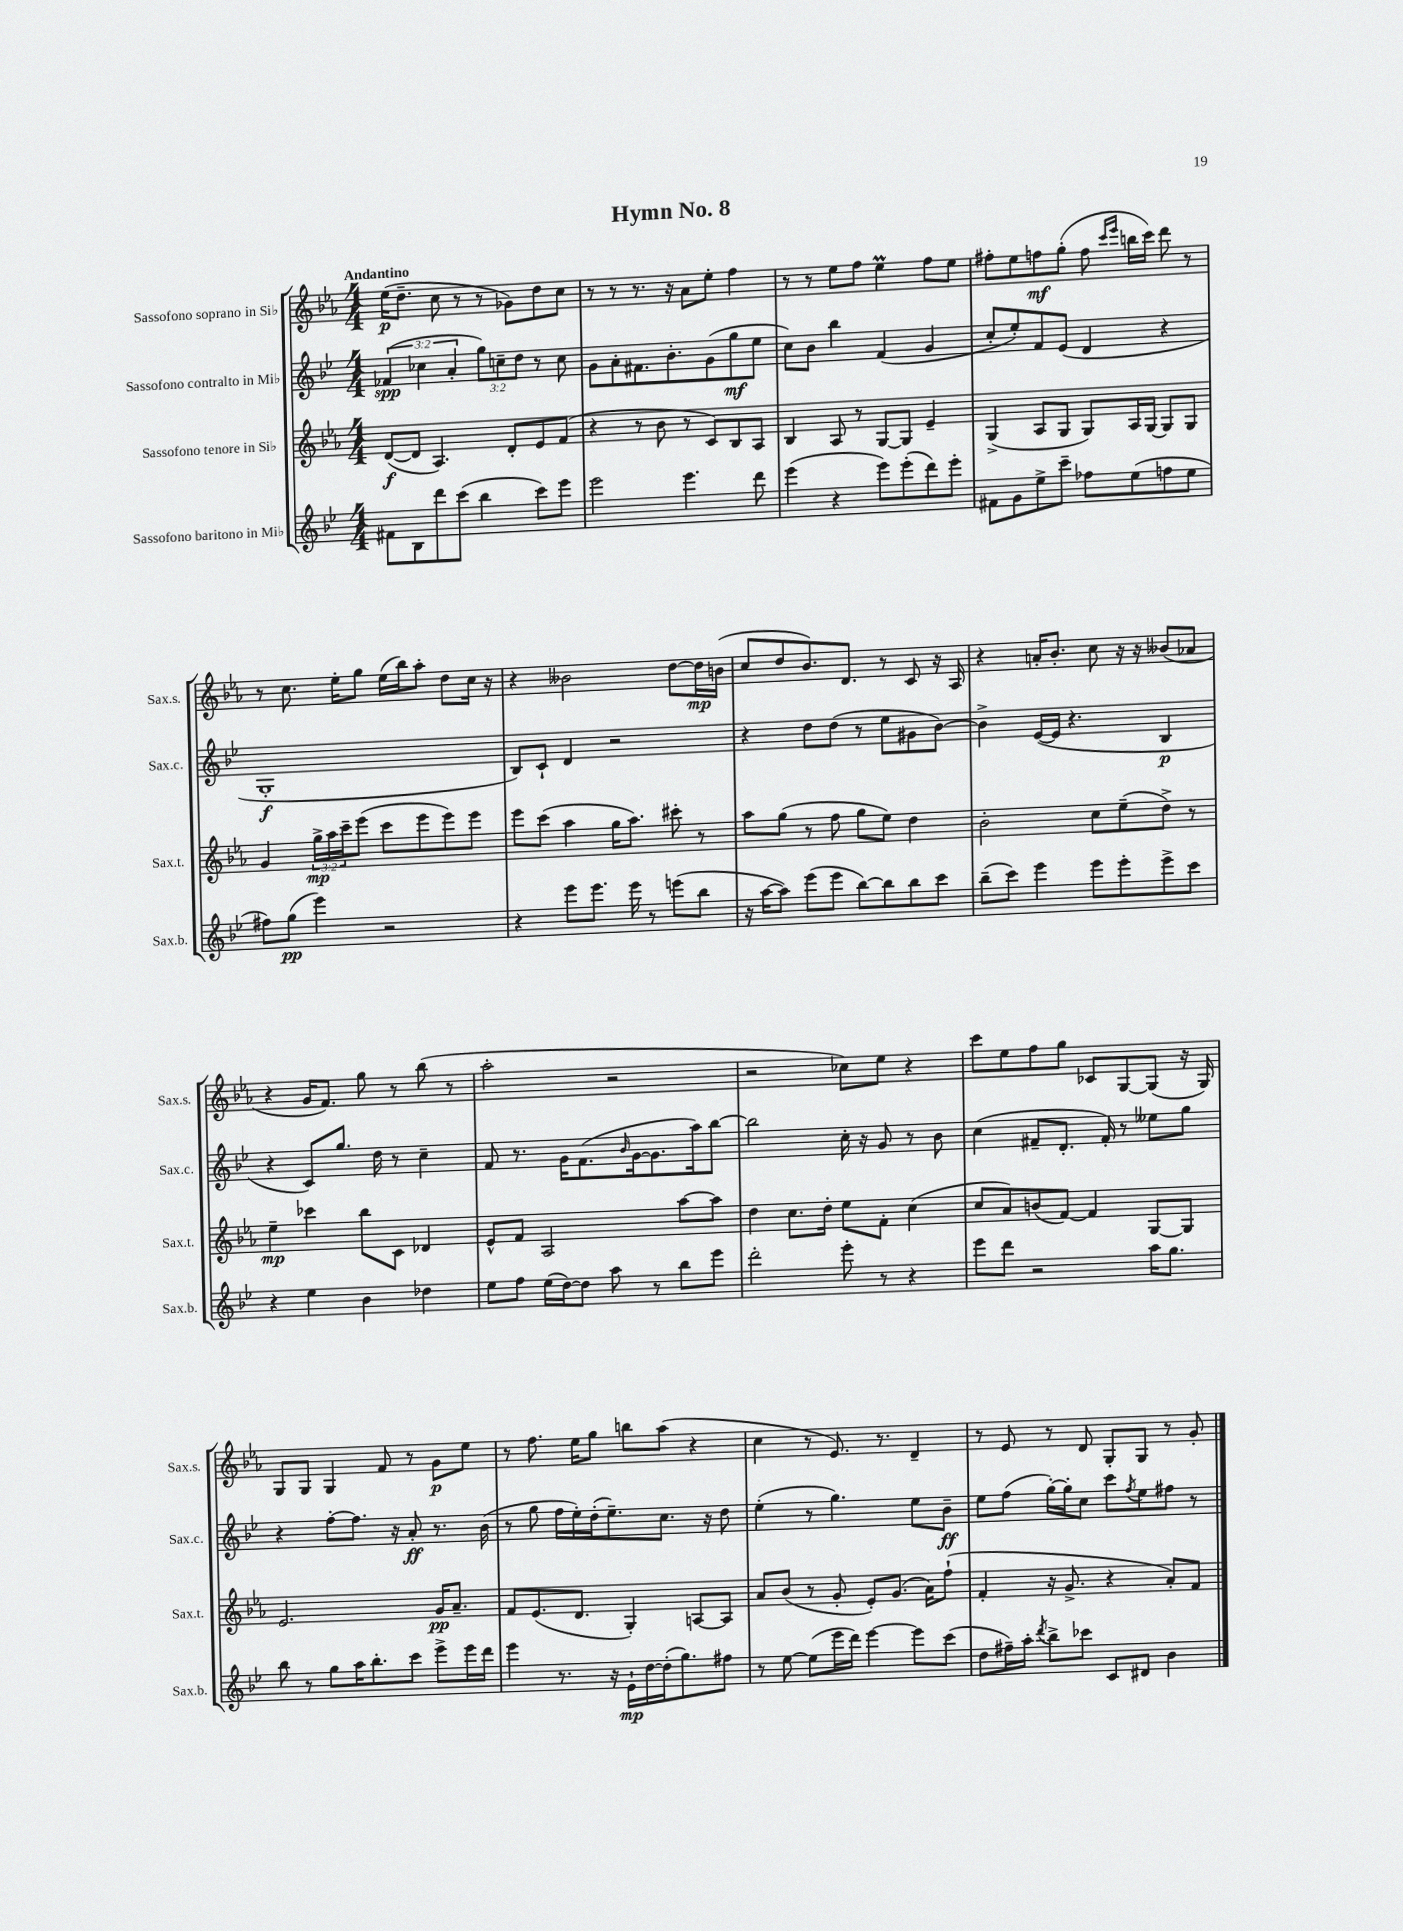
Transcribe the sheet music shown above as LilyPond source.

\header { title = "Hymn No. 8" }
<<
\new StaffGroup <<
\new Staff = "s0" \with { instrumentName = "Sassofono soprano in Sib" shortInstrumentName = "Sax.s." } {
    \clef treble \key ees \major \numericTimeSignature \time 4/4 \tempo "Andantino"
    ees''16\p( d''8.-- c''8 r8 r8 ges'8) d''8 c''8 |
    r8 r8 r8. r16 aes'8 ees''8-. f''4 |
    r8 r8 ees''8 f''8 ees''4\prall f''8 ees''8 |
    fis''8-. ees''8 f''8\mf g''8-.( f''8 \grace { c'''16 ees'''16 } b''16 c'''16) d'''8 r8 |
    r8 c''8. ees''16-. g''8 ees''16( bes''16) aes''8-. d''8 c''16 r16 |
    r4 beses'2 d''8~ d''16\mp b'16( |
    c''8 d''8 bes'8.) d'8. r8 c'8 r16 aes16 |
    r4 a'16-. bes'8.-. c''8 r16 r16 beses'8( aes'8 |
    r4 g'16 f'8.) g''8 r8 bes''8( r8 |
    aes''2-. r2 |
    r2 ces''8) ees''8 r4 |
    c'''8 ees''8 f''8 g''8 ces'8 g8~ g8( r16 g16) |
    g8 g8 g4 f'8 r8 g'8\p ees''8 |
    r8 f''8. ees''16 g''8 b''8 aes''8( r4 |
    c''4 r8 ees'8.) r8. d'4-- |
    r8 ees'8 r8 d'8 g8-. g8 r8 g'8-. \bar "|." |
}
\new Staff = "s1" \with { instrumentName = "Sassofono contralto in Mib" shortInstrumentName = "Sax.c." } {
    \clef treble \key bes \major \numericTimeSignature \time 4/4 \override Staff.TupletNumber.text = #tuplet-number::calc-fraction-text
    \tuplet 3/2 { fes'4\spp( ces''4 a'4-. } \tuplet 3/2 { g''8) c''8-- d''8 } r8 c''8 |
    g'8 a'8-. fis'8. bes'8.-. g'8( g''8\mf ees''8 |
    c''8) bes'8 bes''4 f'4( g'4 |
    c''8-. ees''8-.) f'8 ees'8( d'4 r4 |
    g1-.\f |
    bes8) c'8-! d'4 r2 |
    r4 d''8 d''8( r8 ees''8 gis'8 bes'8~) |
    bes'4-> ees'16~( ees'16 r4. bes4\p |
    r4 c'8) g''8. d''16 r8 c''4-- |
    f'8 r8. g'16 f'8.( \grace { bes'16 } g'16~ g'8. a''16) bes''8~ |
    bes''2 c''16-. r16 g'8 r8 bes'8 |
    c''4( fis'8-- d'8.-. fis'16-.) r8 eeses''8 g''8 |
    r4 f''8~-. f''8. r16 a'8-.\ff r8. bes'16( |
    r8 g''8 f''16 ees''16-.) d''16-.( ees''8.--) c''8. r16 d''8 |
    ees''4-.( r8 g''4.) ees''8 bes'8--\ff |
    ees''8 f''8( g''16~-.) g''16-. c''8 c'''8 \acciaccatura { f''8 } ees''8 fis''8 r8 \bar "|." |
}
\new Staff = "s2" \with { instrumentName = "Sassofono tenore in Sib" shortInstrumentName = "Sax.t." } {
    \clef treble \key ees \major \numericTimeSignature \time 4/4 \override Staff.TupletNumber.text = #tuplet-number::calc-fraction-text
    d'8~\f( d'8 aes4.) d'8-. ees'8 f'8( |
    r4 r8 bes'8 r8 c'8) bes8 aes8 |
    bes4 aes8 r8 g8~ g8 ees'4-- |
    g4->( aes8 g8 g8) aes16 g16~ g8 g8 |
    g'4 \tuplet 3/2 { g''16->\mp aes''16 c'''16-- } ees'''8( c'''8 ees'''8 ees'''8) ees'''8 |
    ees'''8 c'''8( aes''4 g''16 aes''8.) cis'''8-. r8 |
    aes''8 g''8( r8 f''8 g''8 ees''8) d''4 |
    bes'2-. c''8 ees''8--( d''8->) r8 |
    ees''4--\mp ces'''4 bes''8 c'8 des'4 |
    ees'8-^ f'8 aes2 aes''8~ aes''8 |
    d''4 c''8. d''16-. ees''8 f'8-. c''4( |
    c''8 aes'8) b'8( f'8~) f'4 g8~ g8 |
    ees'2. g'16\pp aes'8.-- |
    f'8 ees'8.( d'8. g4-.) a8~ a8 |
    aes'8 bes'8( r8 g'8-. ees'8-.) g'8.( aes'16) f''8-!( |
    f'4-. r16 g'8.-> r4 aes'8-.) f'8 \bar "|." |
}
\new Staff = "s3" \with { instrumentName = "Sassofono baritono in Mib" shortInstrumentName = "Sax.b." } {
    \clef treble \key bes \major \numericTimeSignature \time 4/4
    fis'8 bes8 d'''8 c'''8( bes''4 c'''8) ees'''8 |
    ees'''2 ees'''4. d'''8 |
    ees'''4( r4 ees'''8) ees'''8-.( d'''8) ees'''8-. |
    fis'8 g'8 ees''8-> c'''8-- fes''8 ees''8( f''8 ees''8 |
    fis''8) g''8\pp( ees'''4) r2 |
    r4 ees'''8 ees'''8. ees'''16 r8 e'''8( bes''8 |
    r16 a''16~ a''8) ees'''8( ees'''8 bes''8~) bes''8 bes''8 c'''8 |
    bes''8--( c'''8) ees'''4 ees'''8 ees'''8-. ees'''8-> c'''8 |
    r4 ees''4 bes'4 des''4 |
    ees''8 f''8 ees''16( d''16~) d''8 a''8 r8 bes''8 ees'''8 |
    d'''2-. ees'''8-. r8 r4 |
    ees'''8 d'''8 r2 a''16 g''8. |
    bes''8 r8 g''8 a''16 bes''8.-. c'''8 ees'''8-> ees'''16 d'''16 |
    ees'''4 r8. r16 ees'16-!\mp d''16~ d''16-.( g''8.) fis''8 |
    r8 ees''8~ ees''8( ees'''16 d'''16) ees'''4~ ees'''8 c'''8( |
    d''8 fis''16--) a''16-. \acciaccatura { d'''8 } bes''8-> ces'''8 c'8 dis'8 bes'4 \bar "|." |
}
>>
>>
\layout { \context { \Score \remove "Bar_number_engraver" } }
